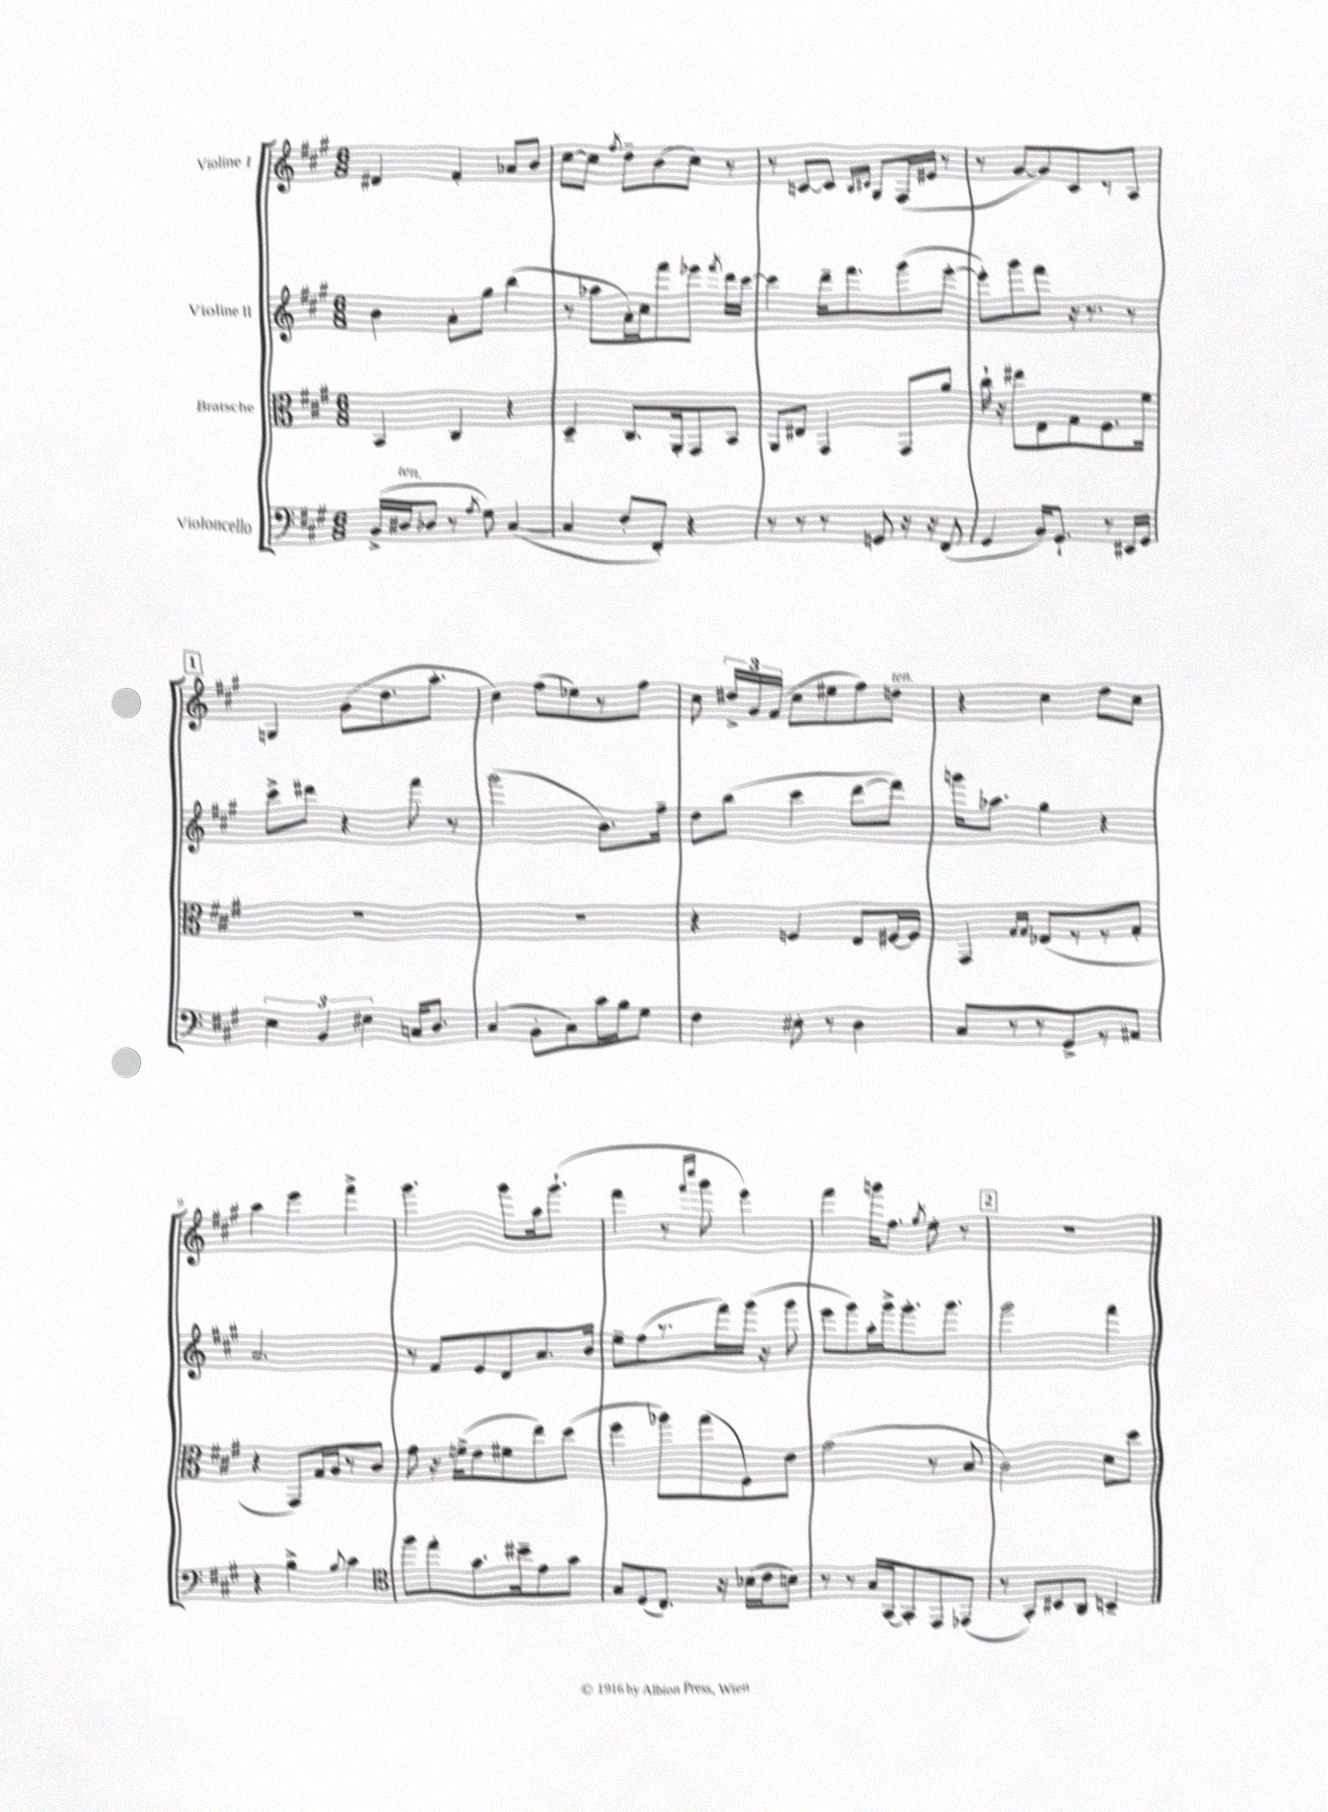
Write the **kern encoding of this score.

**kern	**kern	**kern	**kern
*part4	*part3	*part2	*part1
*staff4	*staff3	*staff2	*staff1
*I"Violoncello	*I"Bratsche	*I"Violine II	*I"Violine I
*clefF4	*clefC3	*clefG2	*clefG2
*k[f#c#g#]	*k[f#c#g#]	*k[f#c#g#]	*k[f#c#g#]
*M6/8	*M6/8	*M6/8	*M6/8
=1	=1	=1	=1
(16BB^/LL	4BB/	4b\	4d#X/
!LO:TX:a:i:t=ten.	!	!	!
16D#X/J	.	.	.
8D-X/J	.	.	.
8r	4C#/	8a'\L	4f#'/
8qA/	.	.	.
8G#\)	.	8gg#\J	.
([4C#/	4r	(4bb\	8a-X/L
.	.	.	8b/J
=2	=2	=2	=2
4C#/]	4D~/	8r	[8cc#\L
.	.	8aa-X\L	8cc#\J]
.	.	.	8qff#/
8F#'/L	8.C#/L	16a'\L)	8dd~\L
.	.	16cc#\J	.
8FF#'/J)	.	8fff#\	(8b\
.	16AA'/k	.	.
4r	8GG#/	8eee-X\J	8cc#\J)
.	.	8qfff#/	.
.	8BB/J	16ddd\LL	8r
.	.	[16ccc#\JJ	.
=3	=3	=3	=3
8r	8AA/L	4ccc#\]	8r
8r	8E#X/J	.	[8cn/L
8r	4GG#/	16ddd~\KL	8c/J]
.	.	8.fff#\	.
.	.	.	16qqB/LL
.	.	.	16qqc#X/JJ
8GGn/	.	.	8G#/L
16r	8GG#/L	(8ggg#\	(16F#/L
16r	.	.	16e#X/JJ
(8FF#/	8a/J	[8eee'\J	8r
=4	=4	=4	=4
4GG#/	16cc#`\	8eee'\L])	8r
.	16r	.	.
.	8ee#X\L	8ggg#\	[8g#/L
16BB/KL)	8E\	8fff#\J	8g#/])
8.GG#`/J	.	.	.
.	8G#\	16r	8c#/
.	.	8.r	.
8r	8.F#\	.	8r
16EE#X/LL	.	8r	8A/J
16GG#/JJ	16f#\Jk	.	.
!!LO:LB:g=z
!!LO:REH:place=s1:t=1
=5	=5	=5	=5
6E\	2.r	8ccc#^\L	4Gn/
.	.	8ddd#X\J	.
6BB/	.	.	.
.	.	4r	(8g#\L
6E#X\	.	.	.
.	.	.	8.dd\
16Cn/KL	.	8fff#\	.
8.D/J	.	.	8.aa'\J
.	.	8r	.
=6	=6	=6	=6
(4C#/	2.r	(2ggg#\	4cc#\)
8BB'\L	.	.	(8ff#\L
8C#\)	.	.	8ee-X\)
16c#\L	.	8.b\L)	8r
16B\J	.	.	.
8G#\J	.	.	8ff#\J
.	.	16ff#~\Jk	.
=7	=7	=7	=7
4F#\	4r	8dd\L	8cc#\
.	.	(8bb\J	24dd#X^/LL
.	.	.	24g#/
.	.	.	(24f#/JJ
8E#X'\	4Fn/	4ccc#\	8cc#\L
8r	.	.	8ee#X\
4D\	8E/L	[8ddd\L	8ff#\)
!	!	!	!LO:TX:a:i:t=ten.
.	[16F#X/L	8ddd\J])	8ddn\J
.	16F#/JJ]	.	.
=8	=8	=8	=8
8C#/L	4GG#/	16gggn\KL	4r
.	.	8.aa-X\J	.
8r	.	.	.
.	16qqG#/LL	.	.
.	16qqG#/JJ	.	.
8r	(8E-X/L	4gg#\	4cc#\
8GG#^/	8r	.	.
8r	8r	4r	8dd\L
8AA#X/J	8G#'/J	.	8cc#\J
!!LO:LB:g=z
=9	=9	=9	=9
4r	4r	2.a/	4aa\
4B^\	8GG#/L)	.	4eee\
.	16G#/L	.	.
.	16A/J	.	.
8qqB/	.	.	.
4c#\	8r	.	4fff#^\
.	8c#/J	.	.
=10	=10	=10	=10
*clefC4	*	*	*
8ff#\L	8g#\	8r	4.ggg#\
8ee'\	16r	8f#/L	.
.	(16fn^\KL	.	.
8.g#\	8e\	8e/	.
.	8f#X\	8d/	8ggg#\L
16b#X~\k	.	.	.
8e\	8ee\)	8.a/	16aa\k
.	.	.	(8.ggg#`\J
8g#\J	(8dd\J	.	.
.	.	16b/Jk	.
=11	=11	=11	=11
8G#/L	4ff#\	8ee~\L	4fff#\
(8D/	.	(8ff#\	.
8.C#/J)	8aa-X\L)	8.r	8r
.	.	.	16qqfff#/LL
.	.	.	16qqcccc#/JJ
.	(8gg#\	.	8ggg#\
16r	.	16fff#\L)	.
(16B-X\LL	8F#\)	(16ggg#\JJ	4eee\)
16c#\J	.	16r	.
8Bn\J)	8e\J	8ggg#\	.
=12	=12	=12	=12
8r	(2g#\	8eee\L	4fff#\
8r	.	8ggg#\)	.
16G#/LL	.	16aa'\L	16gggn\KL
[16GG#/J	.	16ggg#^\J	8.ff#\J
8GG#'/]	.	8.ggg#'\	.
.	.	.	8qgg#/
8EE/	8r	.	8ee'\
.	.	8.ggg#\J	.
(8EE-X/J	8B/	.	8r
!!LO:REH:place=s1:t=2
=13	=13	=13	=13
8r	2c#\)	2ggg#\	2.r
8GG#'/L)	.	.	.
8BB#X/	.	.	.
8AA/J	.	.	.
4BBn~/	8d\L	4fff#\	.
.	8dd\J	.	.
==	==	==	==
*-	*-	*-	*-
